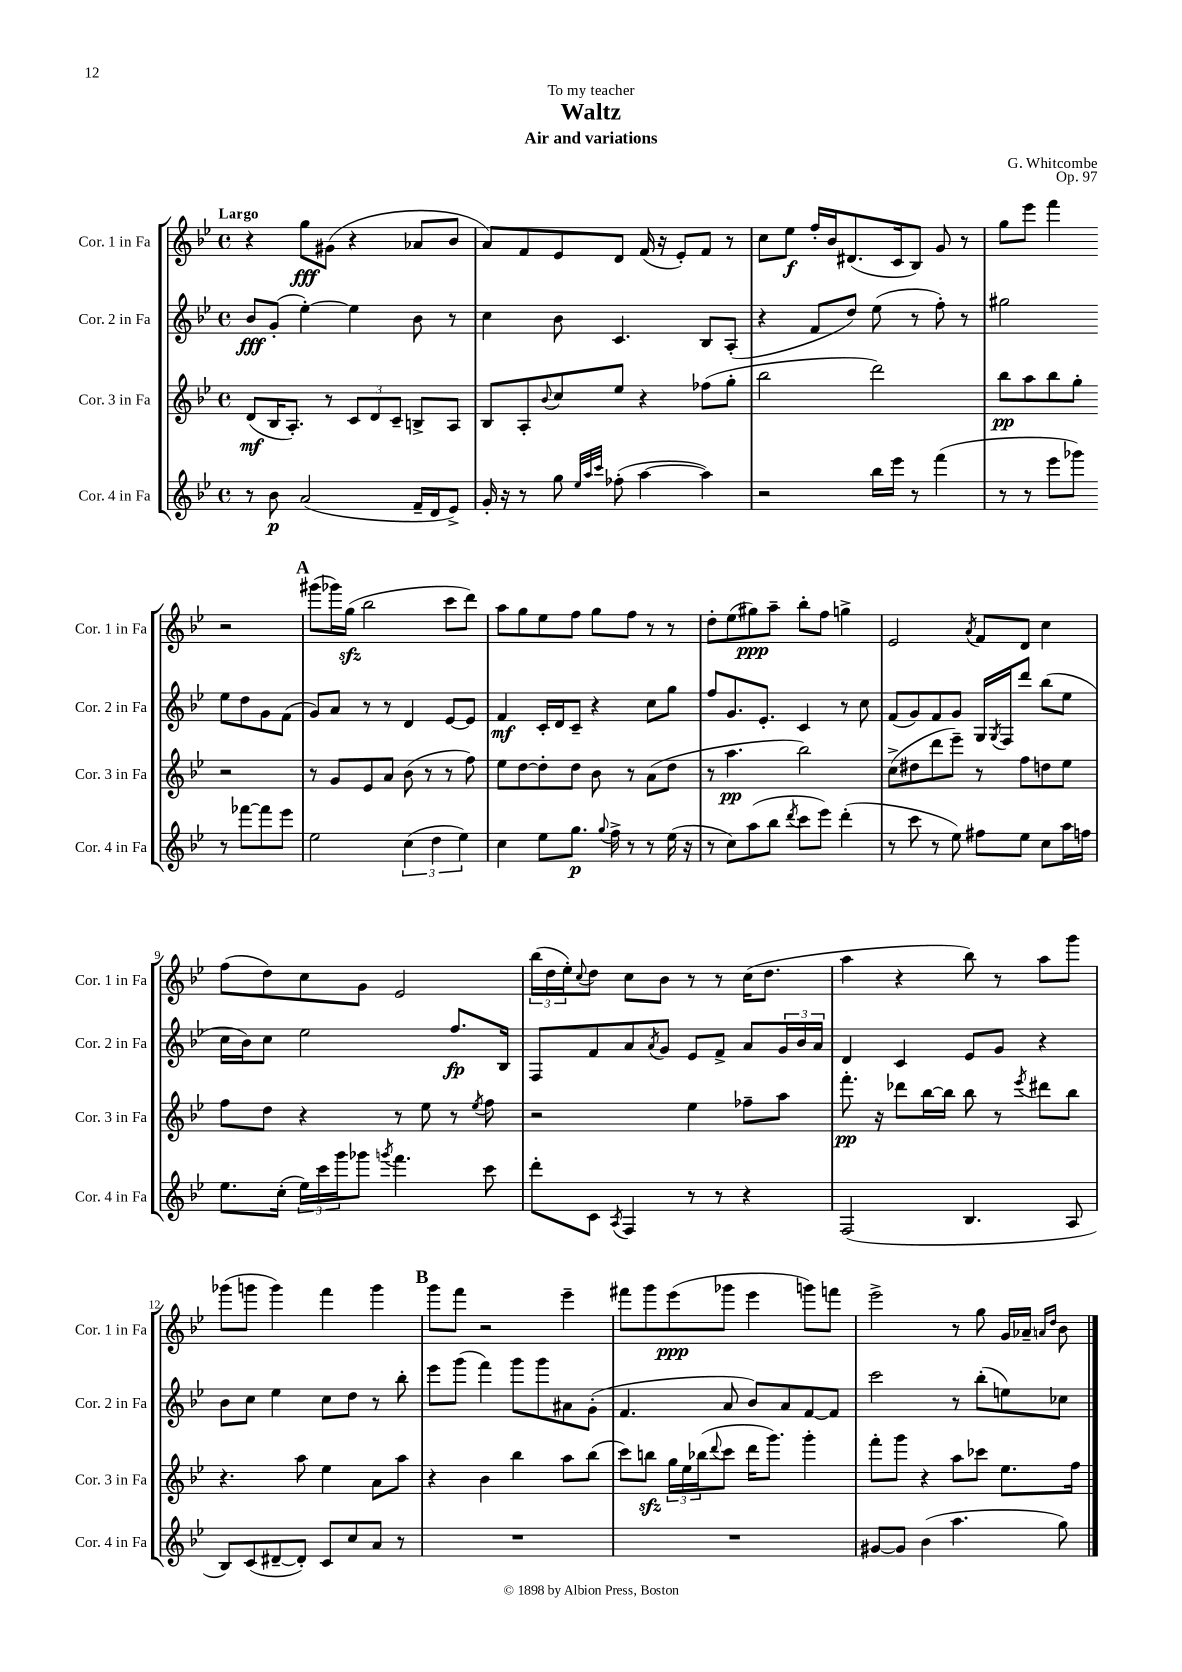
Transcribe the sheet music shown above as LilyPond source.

\header { title = "Waltz" composer = "G. Whitcombe" subtitle = "Air and variations" dedication = "To my teacher" opus = "Op. 97" }
<<
\new StaffGroup <<
\new Staff = "s0" \with { instrumentName = "Cor. 1 in Fa" shortInstrumentName = "Cor. 1 in Fa" } {
    \clef treble \key bes \major \defaultTimeSignature \time 4/4 \tempo "Largo"
    r4 g''8\fff gis'8( r4 aes'8 bes'8 |
    a'8) f'8 ees'8 d'8 f'16( r16 ees'8-.) f'8 r8 |
    c''8 ees''8\f f''16-. bes'16 dis'8.( c'16 bes8) g'8 r8 |
    g''8 ees'''8 f'''4 r2 |
    \mark \markup { \bold "A" } gis'''8( ges'''16) g''16\sfz( bes''2 c'''8 d'''8) |
    a''8 g''8 ees''8 f''8 g''8 f''8 r8 r8 |
    d''8-. ees''8( gis''8\ppp) a''8-- bes''8-. f''8 g''4-> |
    ees'2 \acciaccatura { a'8 } f'8 d'8 c''4 |
    f''8( d''8) c''8 g'8 ees'2 |
    \tuplet 3/2 { bes''16( d''16 ees''16-.) } \appoggiatura { c''8 } d''8 c''8 bes'8 r8 r8 c''16( d''8. |
    a''4 r4 bes''8) r8 a''8 g'''8 |
    ges'''8( g'''8 g'''4) f'''4 g'''4 |
    \mark \markup { \bold "B" } g'''8 f'''8 r2 ees'''4-- |
    fis'''8 g'''8 ees'''8\ppp( ges'''8 ees'''4 g'''8) f'''8 |
    ees'''2-> r8 g''8 g'16 aes'16-- \grace { a'16 d''16 } bes'8 \bar "|." |
}
\new Staff = "s1" \with { instrumentName = "Cor. 2 in Fa" shortInstrumentName = "Cor. 2 in Fa" } {
    \clef treble \key bes \major \defaultTimeSignature \time 4/4
    bes'8\fff g'8-.( ees''4~-.) ees''4 bes'8 r8 |
    c''4 bes'8 c'4. bes8 a8-.( |
    r4 f'8 d''8) ees''8( r8 f''8-.) r8 |
    gis''2 ees''8 d''8 g'8 f'8( |
    \mark \markup { \bold "A" } g'8) a'8 r8 r8 d'4 ees'8~ ees'8 |
    f'4\mf c'16-. d'16 c'8-- r4 c''8 g''8 |
    f''8 g'8. ees'8.-. c'4 r8 c''8 |
    f'8( g'8) f'8 g'8 g16 \acciaccatura { g8 } f16 d'''8 bes''8( ees''8 |
    c''16 bes'16) c''8 ees''2 f''8.\fp bes16 |
    f8 f'8 a'8 \acciaccatura { a'8 } g'8 ees'8 f'8-> a'8 \tuplet 3/2 { g'16 bes'16 a'16 } |
    d'4 c'4 ees'8 g'8 r4 |
    bes'8 c''8 ees''4 c''8 d''8 r8 bes''8-. |
    \mark \markup { \bold "B" } ees'''8 g'''8( f'''4) g'''8 g'''8 ais'8 g'8-.( |
    f'4. a'8 bes'8) a'8 f'8~ f'8 |
    c'''2 r8 bes''8-.( e''8) ces''8 \bar "|." |
}
\new Staff = "s2" \with { instrumentName = "Cor. 3 in Fa" shortInstrumentName = "Cor. 3 in Fa" } {
    \clef treble \key bes \major \defaultTimeSignature \time 4/4
    d'8\mf( bes16 a8.-.) r8 \tuplet 3/2 { c'8 d'8 c'8-- } b8-> a8 |
    bes8 a8-. \appoggiatura { bes'8 } c''8 ees''8 r4 fes''8( g''8-. |
    bes''2 d'''2) |
    bes''8\pp a''8 bes''8 g''8-. r2 |
    \mark \markup { \bold "A" } r8 g'8 ees'8 a'8 bes'8( r8 r8 f''8) |
    ees''8 d''8~ d''8-. d''8 bes'8 r8 a'8( d''8 |
    r8 a''4.\pp bes''2) |
    c''8->( dis''8 d'''8 ees'''8--) r8 f''8 d''8 ees''8 |
    f''8 d''8 r4 r8 ees''8 r8 \acciaccatura { ees''8 } f''8 |
    r2 ees''4 fes''8-- a''8 |
    f'''8.-.\pp r16 des'''8 bes''16~ bes''16 bes''8 r8 \acciaccatura { ees'''8 } dis'''8 bes''8 |
    r4. a''8 ees''4 a'8 a''8 |
    \mark \markup { \bold "B" } r4 bes'4 bes''4 a''8 bes''8( |
    c'''8) b''8\sfz \tuplet 3/2 { g''16 ees''16 bes''16( } \appoggiatura { d'''8 } c'''8 d'''16 g'''8.) g'''4-. |
    f'''8-. g'''8 r4 a''8 ces'''8 ees''8. f''16 \bar "|." |
}
\new Staff = "s3" \with { instrumentName = "Cor. 4 in Fa" shortInstrumentName = "Cor. 4 in Fa" } {
    \clef treble \key bes \major \defaultTimeSignature \time 4/4
    r8 bes'8\p a'2( f'16-- d'16 ees'8->) |
    g'16-. r16 r8 g''8 \grace { ees''32 a''32 c'''32 } fes''8-.( a''4~ a''4) |
    r2 bes''16 ees'''16 r8 f'''4( |
    r8 r8 ees'''8 ges'''8) r8 fes'''8~ fes'''8 ees'''8 |
    \mark \markup { \bold "A" } ees''2 \tuplet 3/2 { c''4( d''4 ees''4) } |
    c''4 ees''8 g''8.\p \appoggiatura { g''8 } f''16-> r8 r8 ees''16( r16 |
    r8 c''8) a''8( bes''8 \acciaccatura { d'''8 } c'''8 ees'''8) d'''4-.( |
    r8 c'''8 r8 ees''8) fis''8 ees''8 c''8 a''16 f''16 |
    ees''8. c''16-.( \tuplet 3/2 { ees''16) c'''16 g'''16 } ges'''8 \acciaccatura { g'''8 } f'''4. c'''8 |
    d'''8-. c'8 \acciaccatura { a8 } f4 r8 r8 r4 |
    f2( bes4. a8 |
    bes8) c'8( dis'8~-- dis'8-.) c'8 c''8 a'8 r8 |
    \mark \markup { \bold "B" } R1 |
    R1 |
    gis'8~ gis'8 bes'4( a''4. g''8) \bar "|." |
}
>>
>>
